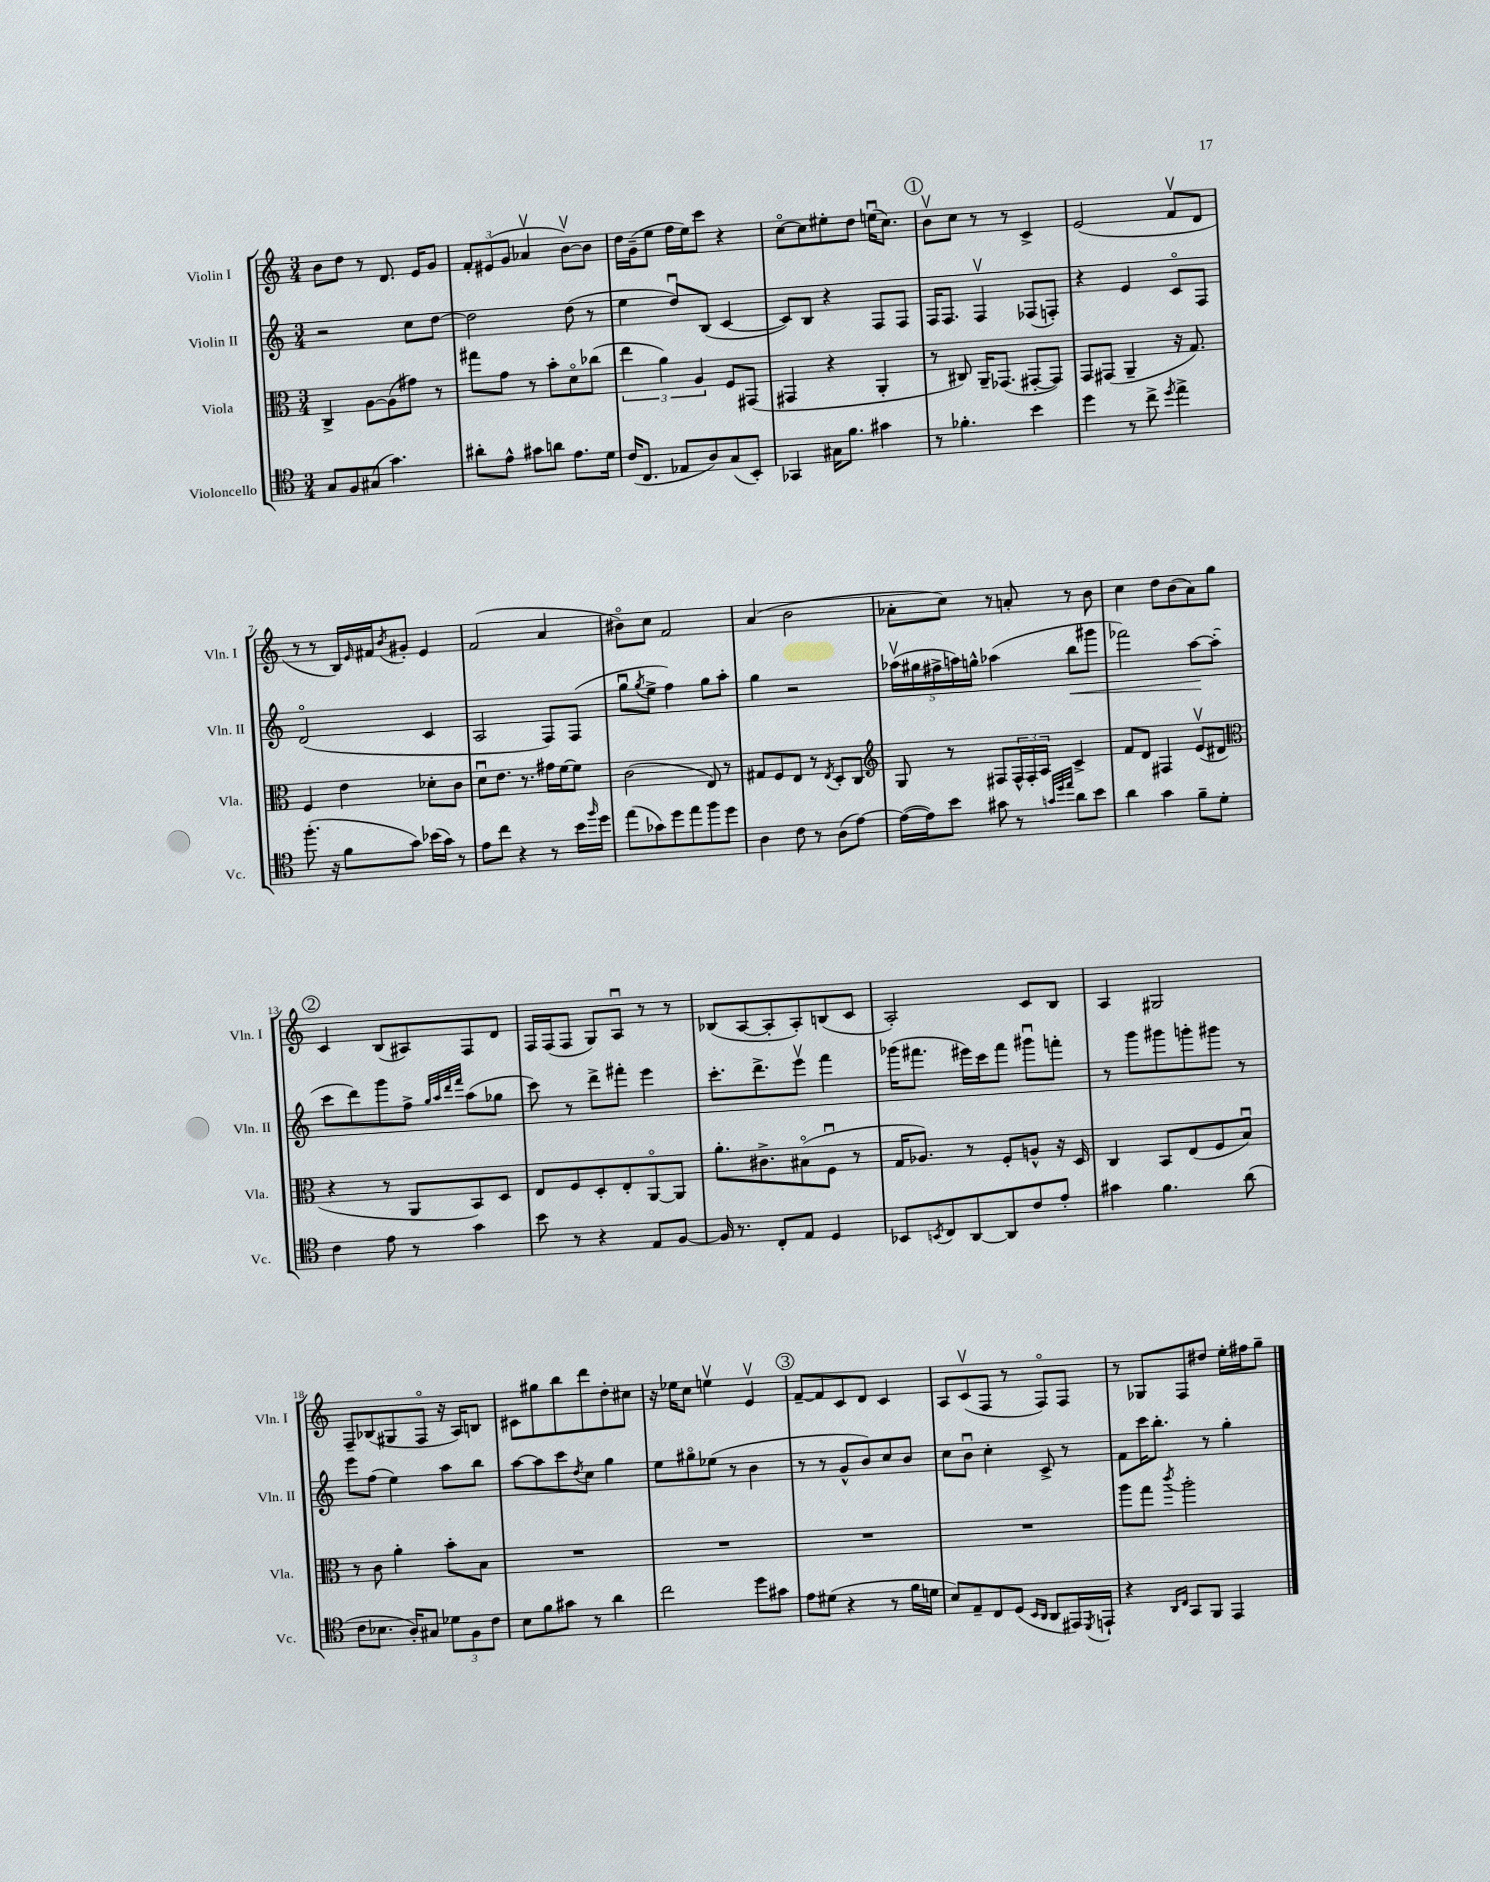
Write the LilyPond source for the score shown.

<<
\new StaffGroup <<
\new Staff = "s0" \with { instrumentName = "Violin I" shortInstrumentName = "Vln. I" } {
    \clef treble \key c \major \numericTimeSignature \time 3/4
    b'8 d''8 r8 d'8. e'16 g'8 |
    \tuplet 3/2 { f'8-. eis'8( g'8 } aes'4\upbow b'8~\upbow) b'8 |
    d''16 g'16--( e''8 f''16 e''16) c'''8 r4 |
    c''8~\flageolet c''8 eis''8-. d''8 e''16\downbow( c''8.) |
    \mark \markup { \circle "1" } b'8\upbow c''8 r8 r8 c'4-> |
    e'2( f'8\upbow d'8 |
    r8 r8 b16) \grace { e'16 } fis'16 \acciaccatura { b'8 } gis'8-. e'4 |
    f'2( a'4 |
    bis'8\flageolet) c''8 f'2 |
    a'4( b'2 |
    aes'8-. c''8) r8 a'8-. r8 b'8 |
    c''4 d''8 b'8( a'8) g''8 |
    \mark \markup { \circle "2" } c'4 b8( ais8) f8 d'8 |
    f16 f16( f8 g8) a8\downbow r8 r8 |
    bes8( a8~ a8-. a8-.) b8( c'8 |
    a2-.) c'8 b8 |
    a4 gis2 |
    f8-- bes8( gis8 f8\flageolet r16 a16) b8 |
    cis'8 gis''8 b''8 d'''8 d''8-. cis''8 |
    r16 ees''16 c''8 e''4\upbow e'4\upbow |
    \mark \markup { \circle "3" } f'8~-- f'8 c'8 d'8 c'4 |
    a8 c'8\upbow( f8 r8 f8\flageolet) f8 |
    r8 ges8 f8 dis''8 e''16-. fis''16 g''8-- \bar "|." |
}
\new Staff = "s1" \with { instrumentName = "Violin II" shortInstrumentName = "Vln. II" } {
    \clef treble \key c \major \numericTimeSignature \time 3/4
    r2 c''8 d''8~ |
    d''2 d''8( r8 |
    e''4 d''8\downbow) b8( c'4~ |
    c'8) b8 r4 f8 f8 |
    \mark \markup { \circle "1" } f16 f8. f4\upbow fes8( f8-.) |
    r4 e'4 c'8\flageolet f8 |
    d'2\flageolet( c'4 |
    a2 f8) f8( |
    g''8\downbow \acciaccatura { g''8 } e''8-> f''4) g''8 a''8-. |
    g''4 r2 |
    \tuplet 5/4 { aes''16\upbow( gis''16 fis''16-> a''16) g''16-^ } aes''4( b''8\< gis'''8 |
    fes'''2) a''8~\! a''8-.( |
    \mark \markup { \circle "2" } c'''8 d'''8) g'''8 f''8-> \grace { g''32 a''32 d'''32 f'''32 } a''8( ges''8 |
    c'''8) r8 d'''8-> fis'''8-. e'''4 |
    c'''8.-. d'''8.-> e'''8\upbow f'''4 |
    ges'''16( fis'''8. eis'''16) c'''16 fis'''8 gis'''8\downbow f'''8-. |
    r8 g'''8 gis'''8 g'''8-. gis'''8 r8 |
    e'''8 f''8( e''4) a''8 b''8 |
    a''8~ a''8 c'''8 \acciaccatura { d''8 } c''8 g''4 |
    e''8 gis''8\flageolet ees''8( r8 b'4 |
    \mark \markup { \circle "3" } r8 r8 g'8-^ b'8) c''8 b'8 |
    c''8 b'8\downbow c''4-. c'8-> r8 |
    f'8 c'''16 b''8.-. r8 g''4-. \bar "|." |
}
\new Staff = "s2" \with { instrumentName = "Viola" shortInstrumentName = "Vla." } {
    \clef alto \key c \major \numericTimeSignature \time 3/4
    c4-> a8~ a8( gis'8) r8 |
    gis''8 g'8 r8 b'8-. d'8\flageolet ces''8( |
    \tuplet 3/2 { e''4 a'4) a4 } f8 gis,8( |
    gis,4 r4 a,4-. |
    \mark \markup { \circle "1" } r8 cis8) a,16-- ges,8.( gis,8~-. gis,8) |
    g,8 gis,8( a,4-- r16 g8.) |
    f4 e'4 des'8-. c'8 |
    d'8\downbow e'8. r8. gis'16 f'16~ f'8 |
    c'2( e8) r8 |
    gis8 f8 e8 r8 \acciaccatura { e8 } d8-. c8 |
    \clef treble g8 r8 fis8 \tuplet 3/2 { fis16-^ fis16-. a16 } c'4-> |
    f'8 d'8 fis4 e'8\upbow( dis'8 |
    \mark \markup { \circle "2" } \clef alto r4 r8 a,8 b,8) d8 |
    e8 f8 d8-. e8-. a,8~\flageolet a,8 |
    a'8.-. cis'8.-> bis8\flageolet( f8\downbow r8 |
    g16 aes8.) r8 f8-. a8-^ r16 d16 |
    c4 b,8 e8( f8 b8\downbow) |
    r8 c'8 a'4-. b'8-. b8 |
    R2. |
    R2. |
    \mark \markup { \circle "3" } R2. |
    R2. |
    a''8 g''8 \acciaccatura { c'''8 } a''2-. \bar "|." |
}
\new Staff = "s3" \with { instrumentName = "Violoncello" shortInstrumentName = "Vc." } {
    \clef tenor \key c \major \numericTimeSignature \time 3/4
    g8 f8 gis8( g'4.) |
    ais'8-. e'8-^ gis'8 a'8 e'8. d'16 |
    c'16( c8. ees8 a8) g8( b,8-.) |
    ges,4 gis16 f'8. gis'4 |
    \mark \markup { \circle "1" } r8 fes'4.-. b'4 |
    d''4 r8 c''8-> \acciaccatura { d''8 } e''4-> |
    f''8.-.( r16 f'8 g'8) bes'16( g'16) r8 |
    e'8 c''8 r4 r8 b'16 \grace { f''16 } d''16 |
    e''8( ges'8) d''8 e''8 f''8 d''8 |
    a4 c'8 r8 a8( e'8~) |
    e'16~( e'16) b'8 gis'8 r8 \grace { g'32 d''32 e''32 } a'8 b'8 |
    a'4 g'4 f'8-- d'8-. |
    \mark \markup { \circle "2" } c'4 e'8 r8 g'4 |
    b'8 r8 r4 e8 f8~ |
    f16 r8. c8-. e8 d4 |
    bes,8 \acciaccatura { b,8 } c8 a,8~ a,8 c'8 e'8-. |
    gis'4 f'4. a'8( |
    c'8 bes8. a16-.) gis8 \tuplet 3/2 { des'8 f8 c'8 } |
    b8 f'8 gis'8 r8 a'4 |
    c''2 d''8 gis'8 |
    \mark \markup { \circle "3" } e'8 dis'8( r4 r8 f'16 d'16 |
    b8) e8-- c8 d8( \grace { b,16 a,16 } a,8 eis,16) \acciaccatura { d,8 } e,16-! |
    r4 \grace { a,16 c16 } g,8 f,8 e,4 \bar "|." |
}
>>
>>
